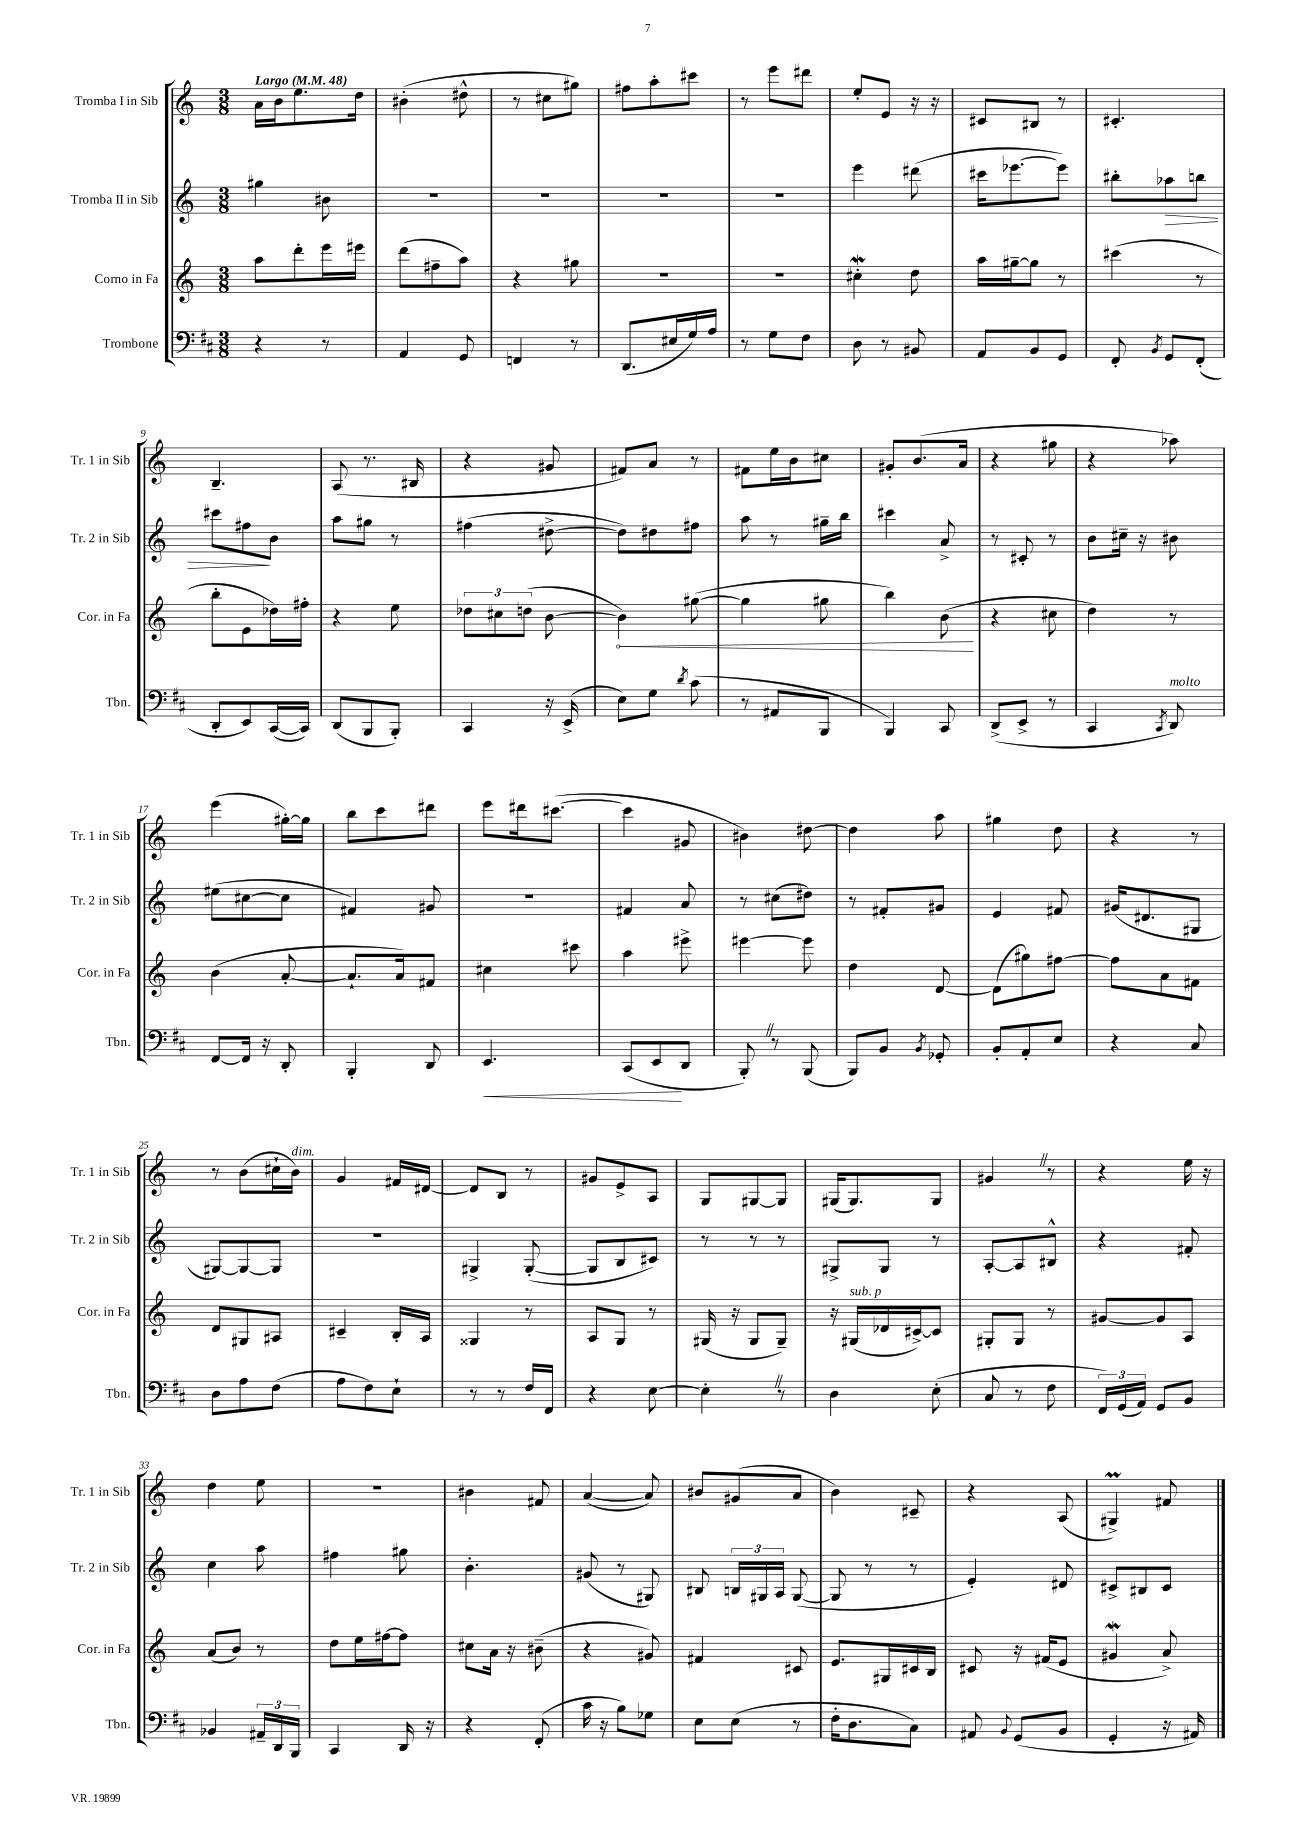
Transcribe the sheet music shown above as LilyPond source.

<<
\new StaffGroup <<
\new Staff = "s0" \with { instrumentName = "Tromba I in Sib" shortInstrumentName = "Tr. 1 in Sib" } {
    \clef treble \key c \major \numericTimeSignature \time 3/8 \tempo "Largo" 4 = 48
    \autoBeamOff a'16[ b'16 e''8. d''16] |
    bis'4-.( dis''8-^ |
    r8 cis''8[ gis''8]) |
    fis''8[ a''8-. cis'''8] |
    r8 e'''8[ dis'''8] |
    e''8[-. e'8] r16 r16 |
    cis'8[ bis8] r8 |
    cis'4.-. |
    b4.-- |
    a8( r8. bis16 |
    r4 gis'8 |
    fis'8[) a'8] r8 |
    fis'8[ e''16 b'16 cis''8] |
    gis'8[-. b'8.( a'16] |
    r4 gis''8 |
    r4 aes''8) |
    e'''4( gis''16[~-.) gis''16] |
    b''8[ c'''8 dis'''8] |
    e'''8[ dis'''16 cis'''8.]~( |
    cis'''4 gis'8 |
    bis'4) dis''8~ |
    dis''4 a''8 |
    gis''4 d''8 |
    r4 r8 |
    r8 b'8[( cis''16-! b'16]^\markup { \italic "dim." }) |
    g'4 fis'16[ dis'16]~ |
    dis'8[ b8] r8 |
    gis'8[ e'8-> a8] |
    g8[ gis8~ gis8] |
    gis16[( gis8.) gis8] |
    gis'4 \once \override BreathingSign.text = \markup { \musicglyph "scripts.caesura.straight" } \breathe r8 |
    r4 e''16 r16 |
    d''4 e''8 |
    R4. |
    bis'4 fis'8 |
    a'4~( a'8) |
    bis'8[ gis'8( a'8] |
    b'4) cis'8-- |
    r4 a8( |
    gis4->\prall) fis'8 \bar "|." |
}
\new Staff = "s1" \with { instrumentName = "Tromba II in Sib" shortInstrumentName = "Tr. 2 in Sib" } {
    \clef treble \key c \major \numericTimeSignature \time 3/8
    \autoBeamOff gis''4 bis'8 |
    R4. |
    R4. |
    R4. |
    R4. |
    e'''4 dis'''8( |
    cis'''16[ ees'''8.~ ees'''8]) |
    bis''8[-. aes''8\> b''8] |
    cis'''8[ fis''8\! b'8] |
    a''8[ gis''8] r8 |
    fis''4( dis''8~-> |
    dis''8[) dis''8 fis''8] |
    a''8 r8 gis''16[-- b''16] |
    cis'''4 a'8-> |
    r8 cis'8-. r8 |
    b'8[ cis''16]-- r16 bis'8 |
    eis''8[( cis''8~ cis''8] |
    fis'4) gis'8 |
    R4. |
    fis'4 a'8 |
    r8 cis''8[( dis''8]) |
    r8 fis'8[-. gis'8] |
    e'4 fis'8 |
    gis'16[( dis'8. gis8] |
    gis8[~) gis8~ gis8] |
    R4. |
    gis4-> gis8~-.( |
    gis8[ b8 cis'8]) |
    r8 r8 r8 |
    gis8[-> gis8] r8 |
    a8[~-. a8 bis8]-^ |
    r4 fis'8-. |
    c''4 a''8 |
    fis''4 gis''8 |
    b'4.-. |
    gis'8( r8 gis8) |
    bis8 \tuplet 3/2 { b16[ gis16 a16] } gis8~( |
    gis8 r8 r8 |
    e'4-.) dis'8 |
    cis'8[-> bis8 cis'8] \bar "|." |
}
\new Staff = "s2" \with { instrumentName = "Corno in Fa" shortInstrumentName = "Cor. in Fa" } {
    \clef treble \key c \major \numericTimeSignature \time 3/8
    \autoBeamOff a''8[ d'''8-. e'''16 eis'''16] |
    d'''8[( fis''8-- a''8]) |
    r4 gis''8 |
    R4. |
    R4. |
    cis''4-.\mordent d''8 |
    a''16[ gis''16~-- gis''8] r8 |
    cis'''4( r8 |
    b''8[-. e'8 des''16) fis''16]-. |
    r4 e''8 |
    \tuplet 3/2 { des''8[ cis''8 d''8]( } b'8~ |
    \once \override Hairpin.circled-tip = ##t b'4\<) gis''8~( |
    gis''4 gis''8 |
    b''4) b'8\!( |
    r4 cis''8 |
    d''4) r8 |
    b'4( a'8~-. |
    a'8.[-! a'16) fis'8] |
    cis''4 cis'''8 |
    a''4 eis'''8-> |
    eis'''4~ eis'''8 |
    d''4 d'8~ |
    d'8[( gis''8) fis''8]~ |
    fis''8[ a'8 fis'8] |
    d'8[ gis8 ais8] |
    cis'4-- b16[-. a16] |
    gisis4 r8 |
    a8[ g8] r8 |
    gis16( r16 gis8[ gis8]--) |
    r16 gis16[^\markup { \italic "sub. p" }( des'16 cis'16~->) cis'8] |
    gis8[-. gis8] r8 |
    gis'8[~ gis'8 a8] |
    a'8[( b'8]) r8 |
    d''8[ e''16 fis''16~ fis''8] |
    cis''8[ a'16] r16 bis'8--( |
    r4 gis'8) |
    fis'4 cis'8 |
    e'8.[ gis16 cis'16 b16] |
    cis'8 r16 fis'16[( e'8] |
    gis'4\mordent a'8->) \bar "|." |
}
\new Staff = "s3" \with { instrumentName = "Trombone" shortInstrumentName = "Tbn." } {
    \clef bass \key d \major \numericTimeSignature \time 3/8
    \autoBeamOff r4 r8 |
    a,4 g,8 |
    f,4 r8 |
    d,8.[( eis16 g16) a16] |
    r8 g8[ fis8] |
    d8 r8 bis,8 |
    a,8[ b,8 g,8] |
    fis,8-. \acciaccatura { b,8 } g,8[ fis,8]-.( |
    d,8[-. e,8) cis,16~( cis,16]) |
    d,8[( b,,8 b,,8]-.) |
    cis,4 r16 e,16->( |
    e8[) g8] \acciaccatura { d'8 } cis'8( |
    r8 ais,8[ b,,8] |
    b,,4) cis,8 |
    d,8[->( e,8]-> r8 |
    cis,4 \acciaccatura { cis,8 } d,8^\markup { \italic "molto" }) |
    fis,8[~ fis,16] r16 d,8-. |
    b,,4-. d,8 |
    e,4.\< |
    cis,8[( e,8\! d,8] |
    b,,8-.) \once \override BreathingSign.text = \markup { \musicglyph "scripts.caesura.straight" } \breathe r8 b,,8( |
    b,,8[) b,8] \acciaccatura { b,8 } ges,8-. |
    b,8[-. a,8-. e8] |
    r4 cis8 |
    d8[ a8 fis8]( |
    a8[ fis8) e8]-! |
    r8 r8 fis16[ fis,16] |
    r4 e8~ |
    e4-. \once \override BreathingSign.text = \markup { \musicglyph "scripts.caesura.straight" } \breathe r8 |
    d4 e8-.( |
    cis8 r8 fis8 |
    \tuplet 3/2 { fis,16[) g,16( a,16]) } g,8[ b,8] |
    bes,4 \tuplet 3/2 { ais,16[-- d,16 b,,16] } |
    cis,4 d,16 r16 |
    r4 fis,8-.( |
    cis'16 r16 b8[) ges8] |
    e8[ e8]( r8 |
    fis16[-. d8. cis8]) |
    ais,8 \appoggiatura { b,8 } g,8[( b,8] |
    g,4-. r16 ais,16) \bar "|." |
}
>>
>>
